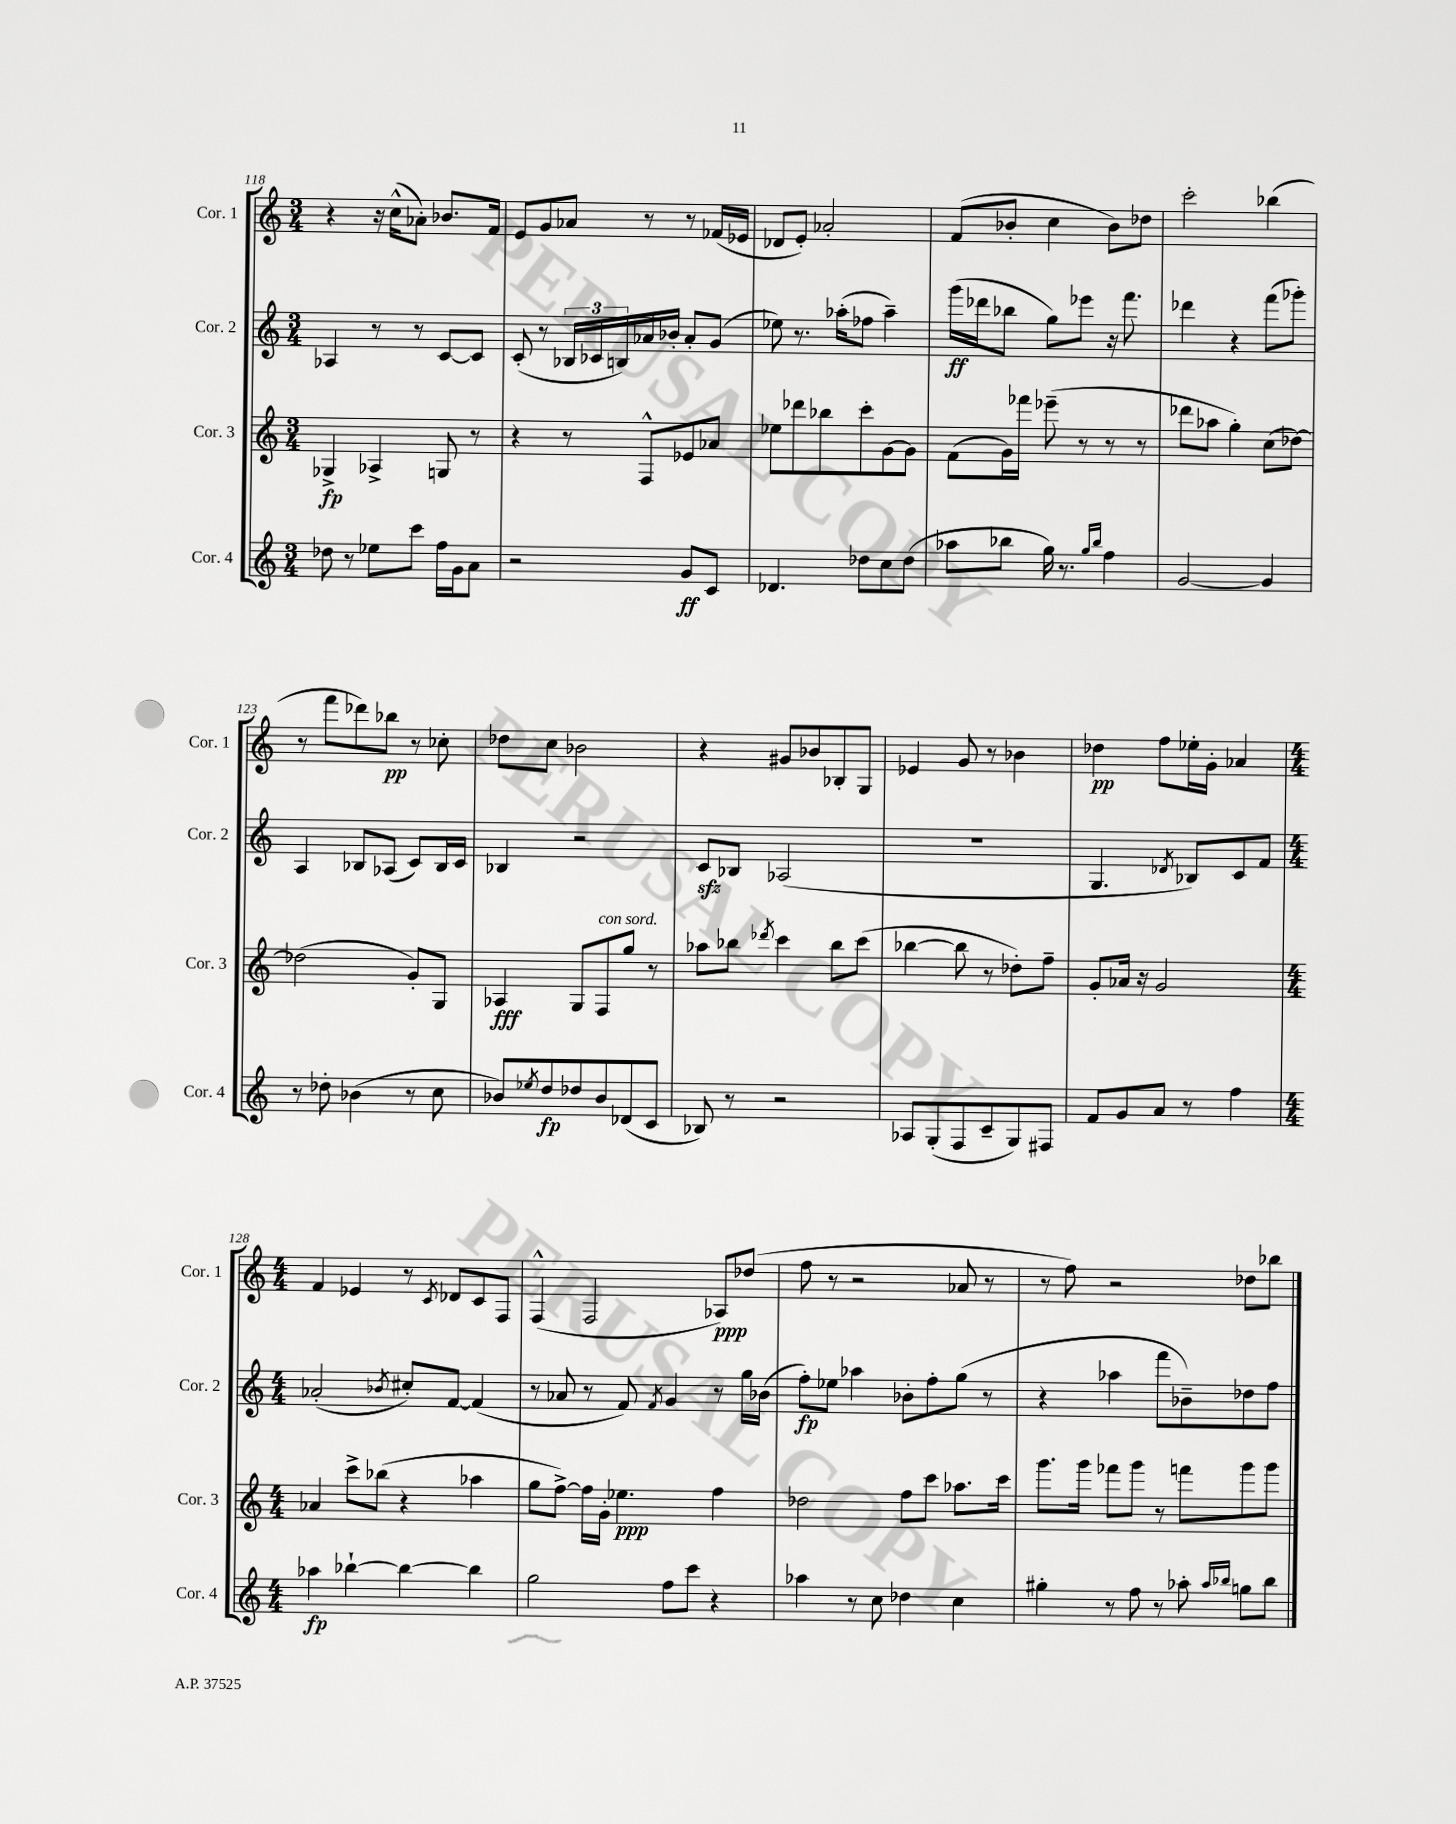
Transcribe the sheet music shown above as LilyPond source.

<<
\new StaffGroup <<
\new Staff = "s0" \with { instrumentName = "Cor. 1" shortInstrumentName = "Cor. 1" } {
    \clef treble \key c \major \numericTimeSignature \time 3/4
    r4 r16 c''16-^( aes'8-.) bes'8. f'16 |
    e'8 g'8 aes'8 r8 r8 fes'16( ees'16 |
    des'8 e'8-.) aes'2-. |
    f'8( bes'8-. c''4 bes'8) des''8 |
    c'''2-. bes''4( |
    r8 f'''8 des'''8) bes''8\pp r8 ces''8-. |
    des''8 c''8 bes'2 |
    r4 gis'8 bes'8 bes8-. g8 |
    ees'4 g'8 r8 bes'4 |
    des''4\pp f''8 ees''16-. g'16-. aes'4 |
    \numericTimeSignature \time 4/4 f'4 ees'4 r8 \acciaccatura { c'8 } des'8 c'8 f8 |
    f4-^( f2 aes8\ppp) des''8( |
    f''8 r8 r2 aes'8 r8 |
    r8 f''8) r2 des''8 bes''8 \bar "|." |
}
\new Staff = "s1" \with { instrumentName = "Cor. 2" shortInstrumentName = "Cor. 2" } {
    \clef treble \key c \major \numericTimeSignature \time 3/4
    aes4 r8 r8 c'8~ c'8 |
    c'8-.( r8 \tuplet 3/2 { bes16 ces'16 b16) } aes'16 bes'16-. aes'8-. g'8( |
    ees''8) r8. aes''16-.( fes''8 aes''4--) |
    g'''16\ff( des'''16 bes''8 g''8) ees'''8 r16 f'''8. |
    des'''4 r4 f'''8( ges'''8-.) |
    a4 bes8 aes8( c'8) bes16 c'16 |
    bes4 r2 |
    c'8\sfz bes8 aes2( |
    R2. |
    g4. \acciaccatura { des'8 } bes8) c'8 f'8 |
    \numericTimeSignature \time 4/4 aes'2-.( \acciaccatura { bes'8 } cis''8-.) f'8~ f'4( |
    r8 aes'8 r8 f'8) \acciaccatura { f'8 } g'4 r8 g''16 bes'16( |
    f''8-.\fp) ees''8 aes''4 bes'8-. f''8-. g''8( r8 |
    r4 aes''4 f'''8 bes'8--) des''8 f''8 \bar "|." |
}
\new Staff = "s2" \with { instrumentName = "Cor. 3" shortInstrumentName = "Cor. 3" } {
    \clef treble \key c \major \numericTimeSignature \time 3/4
    ges4->\fp aes4-> g8 r8 |
    r4 r8 f8-^ ees'8 aes'8 |
    ees''8 des'''8 bes''8 c'''8-. g'8~ g'8 |
    f'8( g'16) fes'''16 ees'''8--( r8 r8 r8 |
    des'''8 aes''8 g''4-.) c''8( des''8~) |
    des''2( g'8-.) g8 |
    aes4\fff g8 f8^\markup { \italic "con sord." } g''8 r8 |
    aes''8 bes''8 \acciaccatura { des'''8 } c'''4 bes''8 c'''8( |
    bes''4~ bes''8 r8 des''8-.) f''8-- |
    g'8-. aes'16 r16 g'2 |
    \numericTimeSignature \time 4/4 aes'4 c'''8-> bes''8( r4 aes''4 |
    g''8 f''8~->) f''16 g'16-. ees''4.\ppp f''4 |
    des''2 f''8 c'''8 aes''8. c'''16 |
    g'''8. g'''16 fes'''8 g'''8 r8 f'''8 g'''8 g'''8 \bar "|." |
}
\new Staff = "s3" \with { instrumentName = "Cor. 4" shortInstrumentName = "Cor. 4" } {
    \clef treble \key c \major \numericTimeSignature \time 3/4
    des''8 r8 ees''8 c'''8 f''16 g'16 a'8 |
    r2 g'8\ff c'8 |
    des'4. des''8 c''8 des''8( |
    aes''8 bes''8 g''16) r8. \grace { g''16 bes''16 } f''4 |
    g'2~ g'4 |
    r8 des''8-. bes'4( r8 c''8 |
    bes'8) \acciaccatura { ees''8 } d''8\fp des''8 bes'8 des'8( c'8 |
    bes8) r8 r2 |
    aes8 g8-.( f8 c'8-- g8) fis8 |
    f'8 g'8 a'8 r8 f''4 |
    \numericTimeSignature \time 4/4 aes''4\fp bes''4~-! bes''4~ bes''4 |
    g''2 f''8 c'''8 r4 |
    aes''4 r8 c''8 des''4 c''4 |
    gis''4-. r8 f''8 r8 aes''8-. \grace { aes''16 bes''16 } g''8 bes''8 \bar "|." |
}
>>
>>
\layout { \context { \Score currentBarNumber = #118 } }
